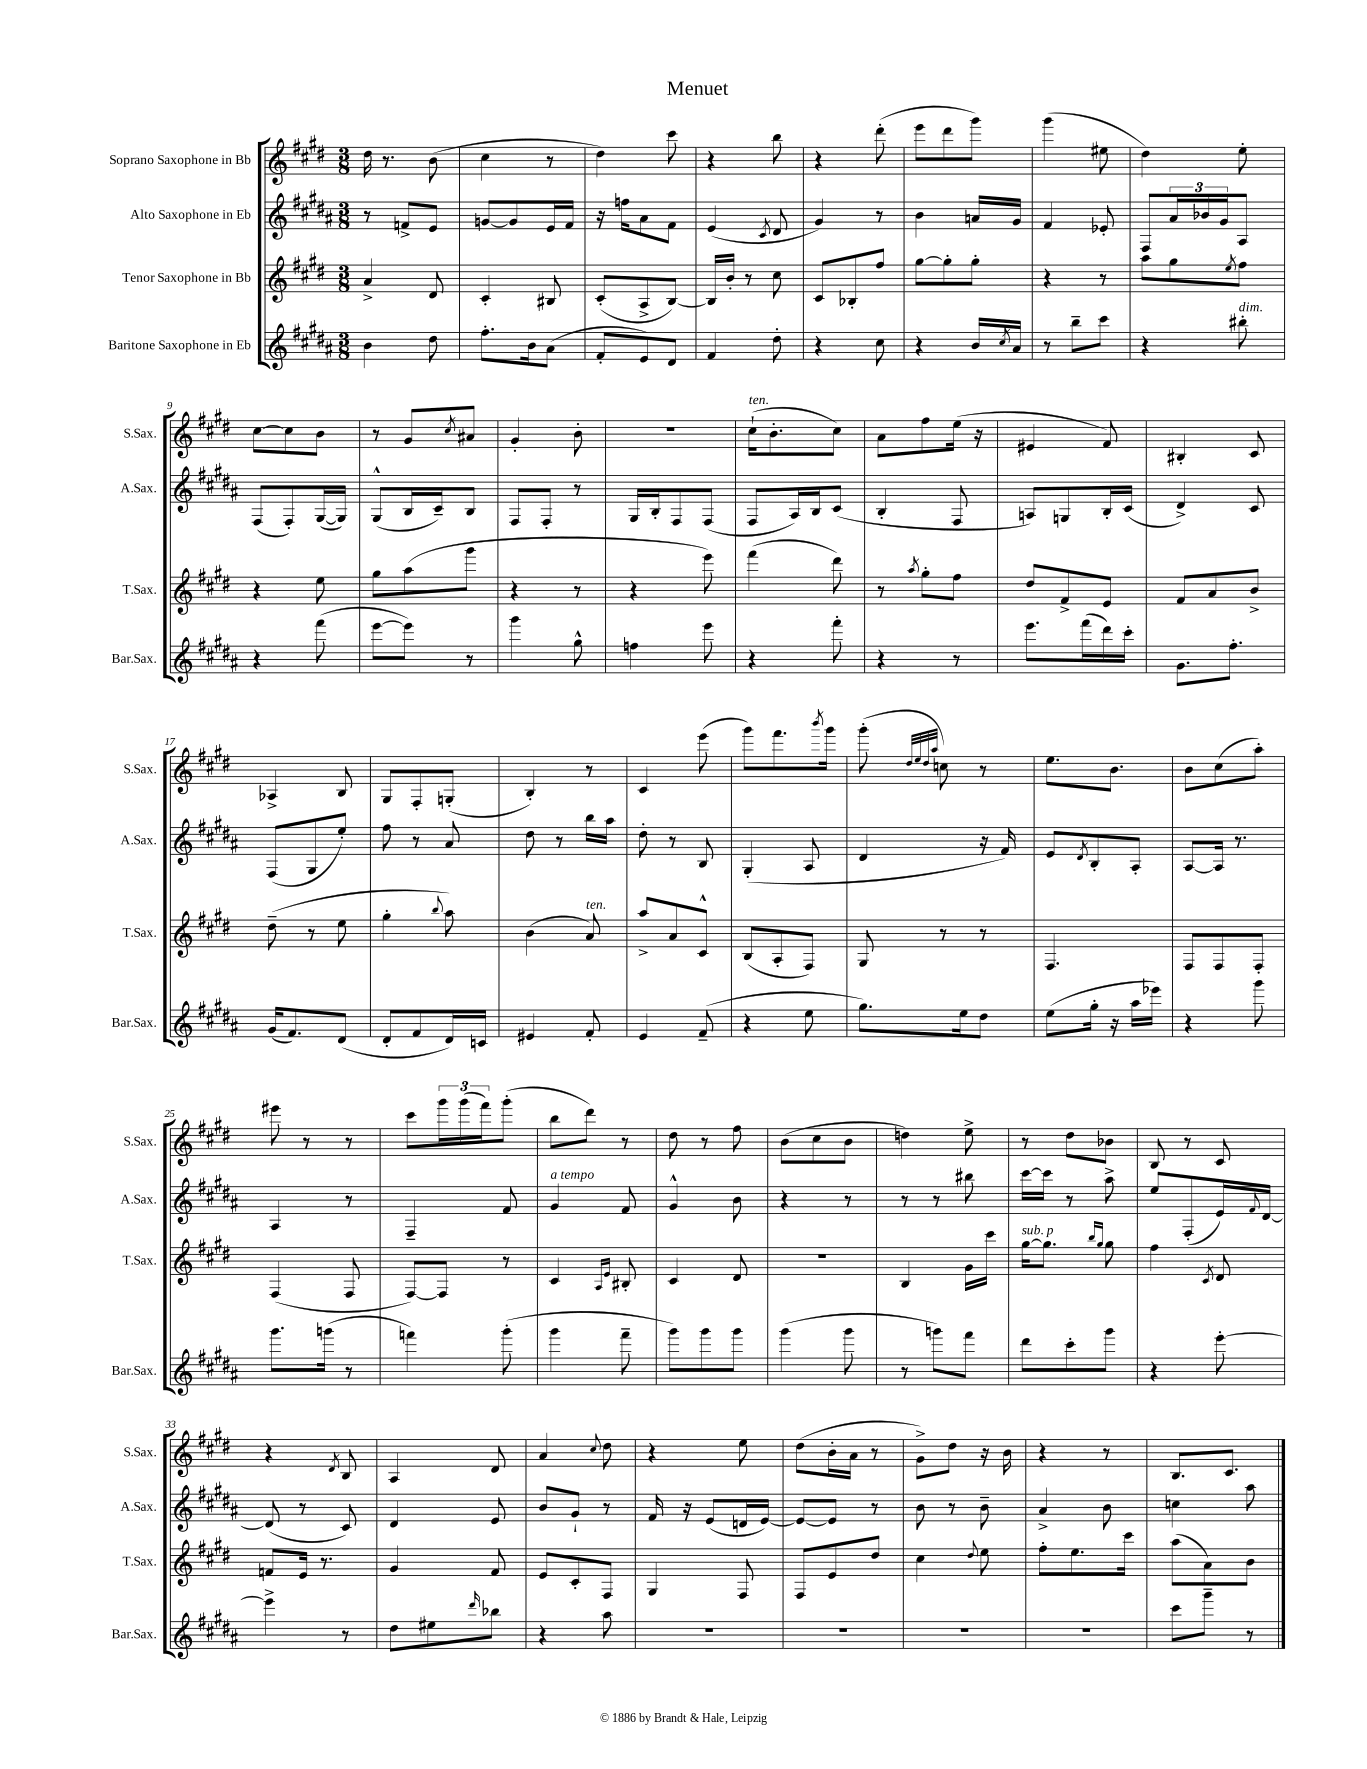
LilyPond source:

\header { title = "Menuet" }
<<
\new StaffGroup <<
\new Staff = "s0" \with { instrumentName = "Soprano Saxophone in Bb" shortInstrumentName = "S.Sax." } {
    \clef treble \key e \major \numericTimeSignature \time 3/8
    dis''16 r8. b'8( |
    cis''4 r8 |
    dis''4) cis'''8 |
    r4 b''8 |
    r4 dis'''8-.( |
    e'''8 dis'''8 gis'''8) |
    gis'''4( eis''8 |
    dis''4) e''8-. |
    cis''8~ cis''8 b'8 |
    r8 gis'8 \acciaccatura { cis''8 } ais'8 |
    gis'4-. b'8-. |
    R4. |
    cis''16-!^\markup { \italic "ten." }( b'8.-. cis''8) |
    a'8 fis''8 e''16( r16 |
    eis'4 fis'8) |
    bis4-. cis'8 |
    aes4-> b8 |
    gis8 fis8-. g8-.( |
    b4-.) r8 |
    cis'4 e'''8( |
    gis'''8) fis'''8. \acciaccatura { b'''8 } gis'''16 |
    gis'''8-.( \grace { dis''32 e''32 dis''32 a''32 } c''8) r8 |
    e''8. b'8. |
    b'8 cis''8( a''8-.) |
    eis'''8 r8 r8 |
    cis'''8 \tuplet 3/2 { gis'''16 gis'''16( fis'''16) } gis'''8-.( |
    b''8 dis'''8) r8 |
    dis''8 r8 fis''8 |
    b'8( cis''8 b'8 |
    d''4) e''8-> |
    r8 dis''8 bes'8 |
    b8 r8 cis'8 |
    r4 \acciaccatura { dis'8 } b8 |
    a4 dis'8 |
    a'4 \appoggiatura { cis''8 } dis''8 |
    r4 e''8 |
    dis''8( b'16-. a'16 r8 |
    gis'8->) dis''8 r16 b'16 |
    r4 r8 |
    b8. cis'8. \bar "|." |
}
\new Staff = "s1" \with { instrumentName = "Alto Saxophone in Eb" shortInstrumentName = "A.Sax." } {
    \clef treble \key b \major \numericTimeSignature \time 3/8
    r8 f'8-> e'8 |
    g'8~ g'8 e'16 fis'16 |
    r16 f''16 ais'8 fis'8 |
    e'4( \acciaccatura { cis'8 } dis'8 |
    gis'4) r8 |
    b'4 a'16 gis'16 |
    fis'4 ees'8-. |
    fis8 \tuplet 3/2 { ais'16 bes'16 gis'16 } ais8 |
    fis8( fis8-.) gis16~( gis16) |
    gis8-^( b16 cis'16--) b8 |
    fis8 fis8-. r8 |
    gis16 b16-. fis8 fis8( |
    fis8 ais16) b16 cis'8( |
    b4-. fis8 |
    a8) g8 b16-. cis'16( |
    dis'4->) cis'8 |
    fis8( gis8 e''8-.) |
    fis''8 r8 ais'8 |
    dis''8 r8 b''16 ais''16 |
    dis''8-. r8 b8 |
    gis4-.( ais8 |
    dis'4 r16 fis'16) |
    e'8 \acciaccatura { dis'8 } b8-. ais8-. |
    ais8~ ais16 r8. |
    ais4 r8 |
    fis4-- fis'8 |
    gis'4^\markup { \italic "a tempo" } fis'8 |
    gis'4-^ b'8 |
    r4 r8 |
    r8 r8 bis''8 |
    cis'''16~ cis'''16 r8 ais''8-> |
    e''8 fis8-.( e'16) \appoggiatura { fis'8 } dis'16~ |
    dis'8( r8 cis'8) |
    dis'4 e'8 |
    b'8 gis'8-! r8 |
    fis'16 r16 e'8( d'16 e'16~) |
    e'8~ e'8 r8 |
    b'8 r8 b'8-- |
    ais'4-> b'8 |
    c''4 ais''8 \bar "|." |
}
\new Staff = "s2" \with { instrumentName = "Tenor Saxophone in Bb" shortInstrumentName = "T.Sax." } {
    \clef treble \key e \major \numericTimeSignature \time 3/8
    a'4-> dis'8 |
    cis'4-. bis8 |
    cis'8-.( a8-> b8~) |
    b16 b'16-. r8 cis''8 |
    cis'8 bes8-. fis''8 |
    gis''8~ gis''8-. gis''8-. |
    r4 r8 |
    a''8 gis''8 \acciaccatura { e''8 } fis''8 |
    r4 e''8 |
    gis''8 a''8( gis'''8 |
    r4 r8 |
    r4 e'''8) |
    fis'''4( dis'''8) |
    r8 \acciaccatura { a''8 } gis''8-. fis''8 |
    dis''8 fis'8-> e'8 |
    fis'8 a'8 b'8-> |
    dis''8--( r8 e''8 |
    gis''4-. \appoggiatura { b''8 } a''8) |
    b'4( a'8^\markup { \italic "ten." }) |
    a''8-> a'8 cis'8-^ |
    b8( a8-. fis8) |
    gis8 r8 r8 |
    fis4. |
    fis8 fis8 fis8-. |
    fis4( fis8 |
    fis8~) fis8 r8 |
    cis'4 \grace { a16 e'16 } bis8-. |
    cis'4 dis'8 |
    R4. |
    b4 gis'16 cis'''16 |
    gis''16~^\markup { \italic "sub. p" } gis''8. \grace { b''16 gis''16 } gis''8 |
    fis''4 \acciaccatura { cis'8 } dis'8 |
    f'8 e'16 r8. |
    gis'4 fis'8 |
    e'8 cis'8-. fis8 |
    gis4 fis8 |
    fis8 e'8 dis''8 |
    cis''4 \appoggiatura { dis''8 } e''8 |
    fis''8-. e''8. cis'''16 |
    a''8( a'8) b'8 \bar "|." |
}
\new Staff = "s3" \with { instrumentName = "Baritone Saxophone in Eb" shortInstrumentName = "Bar.Sax." } {
    \clef treble \key b \major \numericTimeSignature \time 3/8
    b'4 dis''8 |
    fis''8.-. b'16 ais'8( |
    fis'8-. e'8) dis'8 |
    fis'4 dis''8-. |
    r4 cis''8 |
    r4 b'16 \acciaccatura { cis''8 } ais'16 |
    r8 b''8-- cis'''8 |
    r4 bis''8-.^\markup { \italic "dim." } |
    r4 fis'''8( |
    e'''8~ e'''8) r8 |
    gis'''4 gis''8-^ |
    f''4 e'''8 |
    r4 fis'''8-. |
    r4 r8 |
    e'''8. fis'''16( dis'''16) cis'''16-. |
    gis'8. fis''8.-. |
    gis'16( fis'8.) dis'8( |
    dis'8-. fis'8 dis'16) c'16 |
    eis'4 fis'8-. |
    e'4 fis'8--( |
    r4 e''8 |
    gis''8.) e''16 dis''8 |
    e''8( gis''16-. r16 ais''16 ees'''16) |
    r4 gis'''8 |
    gis'''8. g'''16( r8 |
    f'''4) gis'''8-.( |
    gis'''4 fis'''8-- |
    gis'''8) gis'''8 gis'''8 |
    gis'''4( gis'''8 |
    r8 g'''8) fis'''8 |
    dis'''8 cis'''8-. gis'''8 |
    r4 e'''8~-. |
    e'''4-> r8 |
    dis''8 eis''8 \grace { dis'''16 } bes''8 |
    r4 ais''8 |
    R4. |
    R4. |
    R4. |
    R4. |
    cis'''8 gis'''8-- r8 \bar "|." |
}
>>
>>
